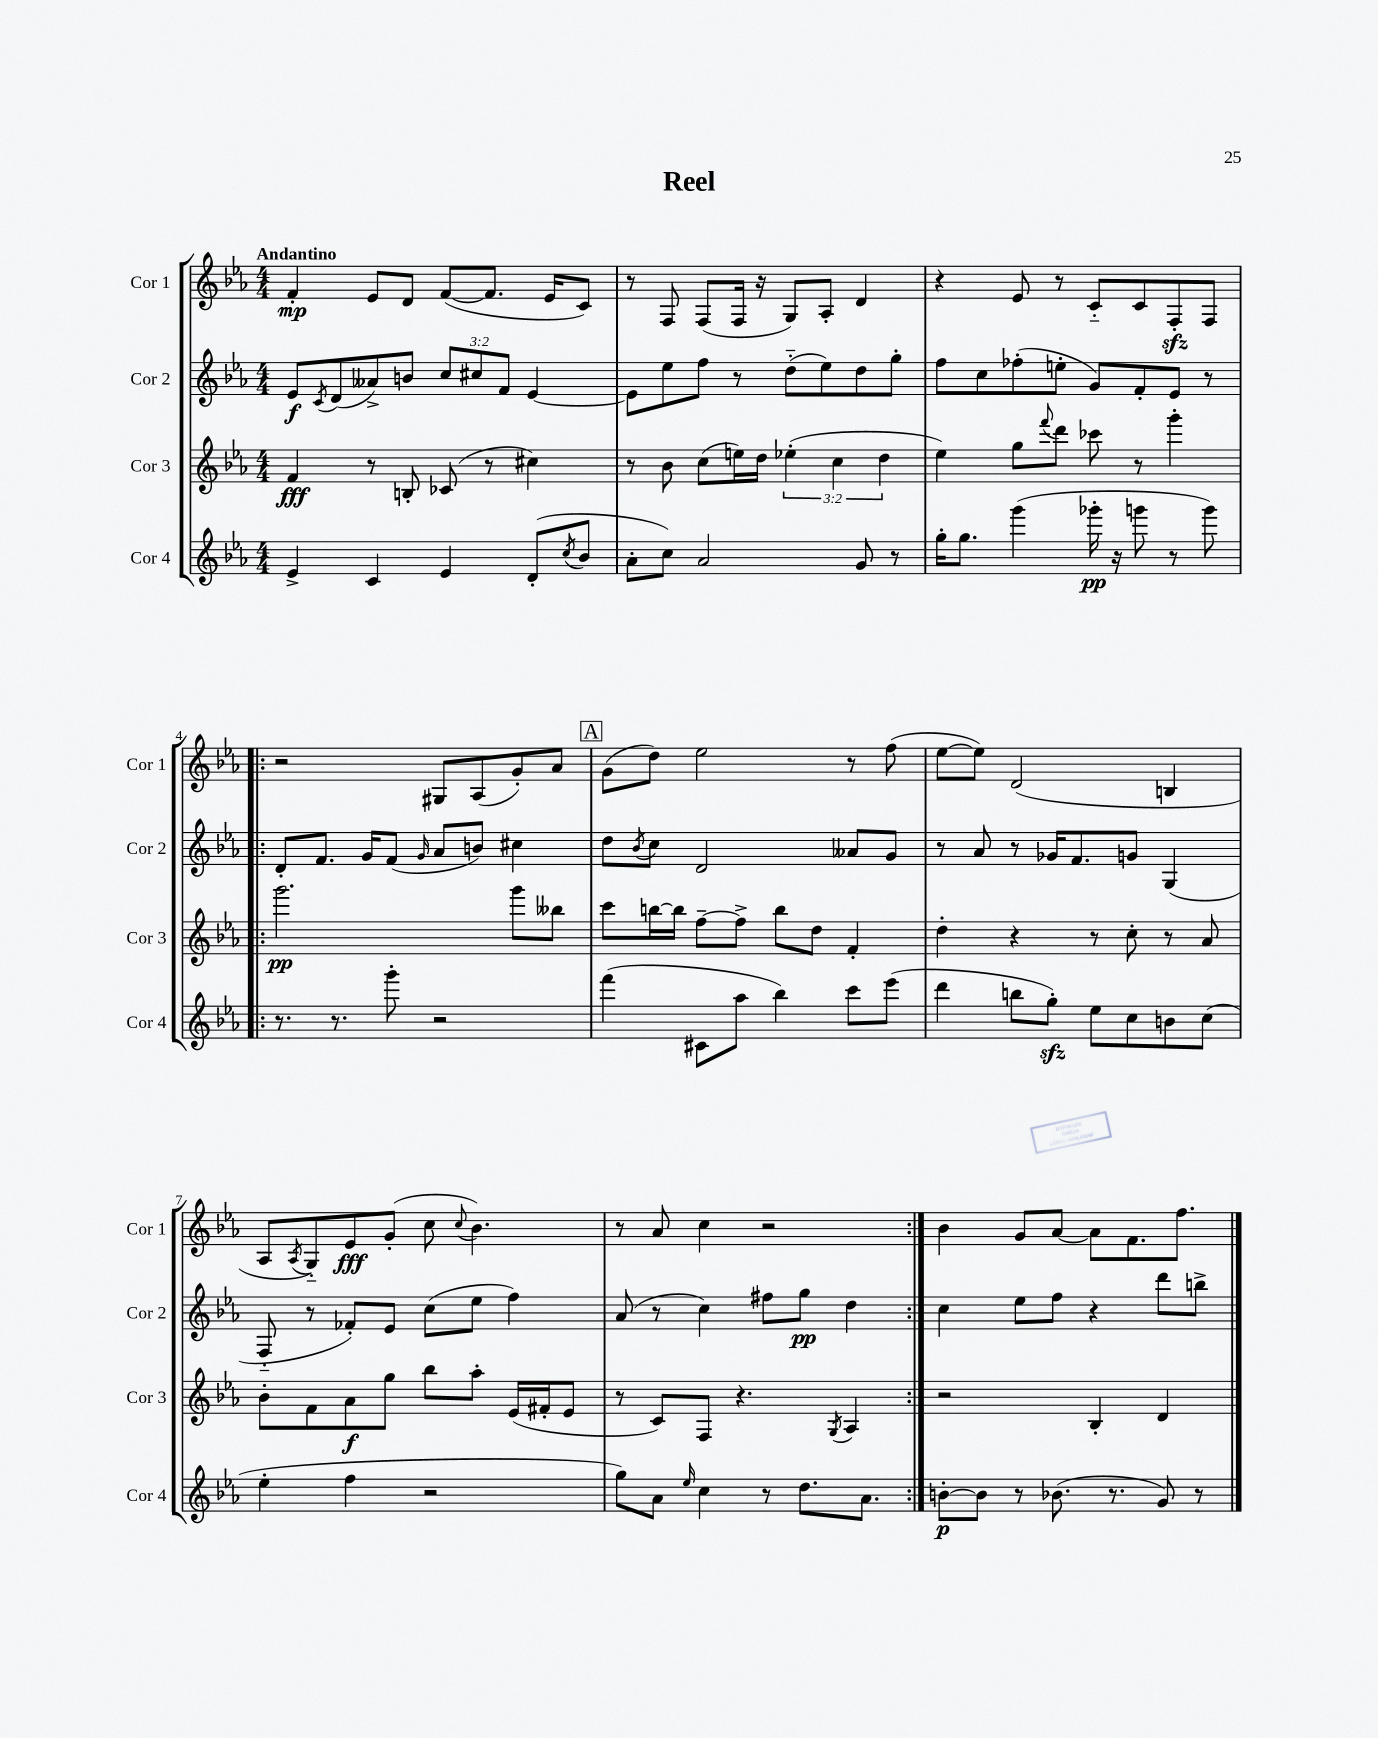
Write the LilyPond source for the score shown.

\header { title = "Reel" }
<<
\new StaffGroup <<
\new Staff = "s0" \with { instrumentName = "Cor 1" shortInstrumentName = "Cor 1" } {
    \clef treble \key ees \major \numericTimeSignature \time 4/4 \tempo "Andantino"
    f'4-.\mp ees'8 d'8 f'8~( f'8. ees'16 c'8) |
    r8 f8 f8( f16 r16 g8) aes8-. d'4 |
    r4 ees'8 r8 c'8-_ c'8 f8-.\sfz f8 |
    \repeat volta 2 { r2 gis8 aes8( g'8-.) aes'8 |
    \mark \markup { \box "A" } g'8( d''8) ees''2 r8 f''8( |
    ees''8~ ees''8) d'2( b4 |
    aes8 \acciaccatura { aes8 } g8-_) ees'8\fff g'8-.( c''8 \appoggiatura { c''8 } bes'4.) |
    r8 aes'8 c''4 r2 | }
    bes'4 g'8 aes'8~ aes'8 f'8. f''8. \bar "|." |
}
\new Staff = "s1" \with { instrumentName = "Cor 2" shortInstrumentName = "Cor 2" } {
    \clef treble \key ees \major \numericTimeSignature \time 4/4 \override Staff.TupletNumber.text = #tuplet-number::calc-fraction-text
    ees'8\f \acciaccatura { c'8 } d'8( aeses'8->) b'8 \tuplet 3/2 { c''8 cis''8 f'8 } ees'4~ |
    ees'8 ees''8 f''8 r8 d''8-_( ees''8) d''8 g''8-. |
    f''8 c''8 fes''8-.( e''8-. g'8) f'8-. ees'8 r8 |
    \repeat volta 2 { d'8-. f'8. g'16 f'8( \grace { g'16 } aes'8 b'8) cis''4 |
    \mark \markup { \box "A" } d''8 \acciaccatura { bes'8 } c''8 d'2 aeses'8 g'8 |
    r8 aes'8 r8 ges'16 f'8. g'8 g4( |
    f8-_ r8 fes'8-.) ees'8 c''8( ees''8 f''4) |
    aes'8( r8 c''4) fis''8 g''8\pp d''4 | }
    c''4 ees''8 f''8 r4 d'''8 b''8-> \bar "|." |
}
\new Staff = "s2" \with { instrumentName = "Cor 3" shortInstrumentName = "Cor 3" } {
    \clef treble \key ees \major \numericTimeSignature \time 4/4 \override Staff.TupletNumber.text = #tuplet-number::calc-fraction-text
    f'4\fff r8 b8-. ces'8( r8 cis''4) |
    r8 bes'8 c''8( e''16) d''16 \tuplet 3/2 { ees''4-.( c''4 d''4 } |
    ees''4) g''8 \appoggiatura { f'''8 } d'''8 ces'''8 r8 g'''4-. |
    \repeat volta 2 { g'''2.\pp g'''8 beses''8 |
    \mark \markup { \box "A" } c'''8 b''16~ b''16 f''8~-- f''8-> b''8 d''8 f'4-. |
    d''4-. r4 r8 c''8-. r8 aes'8 |
    bes'8-. f'8 aes'8\f g''8 bes''8 aes''8-. ees'16( fis'16-. ees'8 |
    r8 c'8) f8 r4. \acciaccatura { g8 } aes4 | }
    r2 bes4-. d'4 \bar "|." |
}
\new Staff = "s3" \with { instrumentName = "Cor 4" shortInstrumentName = "Cor 4" } {
    \clef treble \key ees \major \numericTimeSignature \time 4/4
    ees'4-> c'4 ees'4 d'8-.( \acciaccatura { c''8 } bes'8 |
    aes'8-. c''8) aes'2 g'8 r8 |
    g''16-. g''8. g'''4( ges'''16-.\pp r16 g'''8 r8 g'''8) |
    \repeat volta 2 { r8. r8. g'''8-. r2 |
    \mark \markup { \box "A" } f'''4( cis'8 aes''8 bes''4) c'''8 ees'''8( |
    d'''4 b''8 g''8-.\sfz) ees''8 c''8 b'8 c''8( |
    ees''4-. f''4 r2 |
    g''8) aes'8 \grace { ees''16 } c''4 r8 d''8. aes'8. | }
    b'8~-.\p b'8 r8 bes'8.( r8. g'8) r8 \bar "|." |
}
>>
>>
